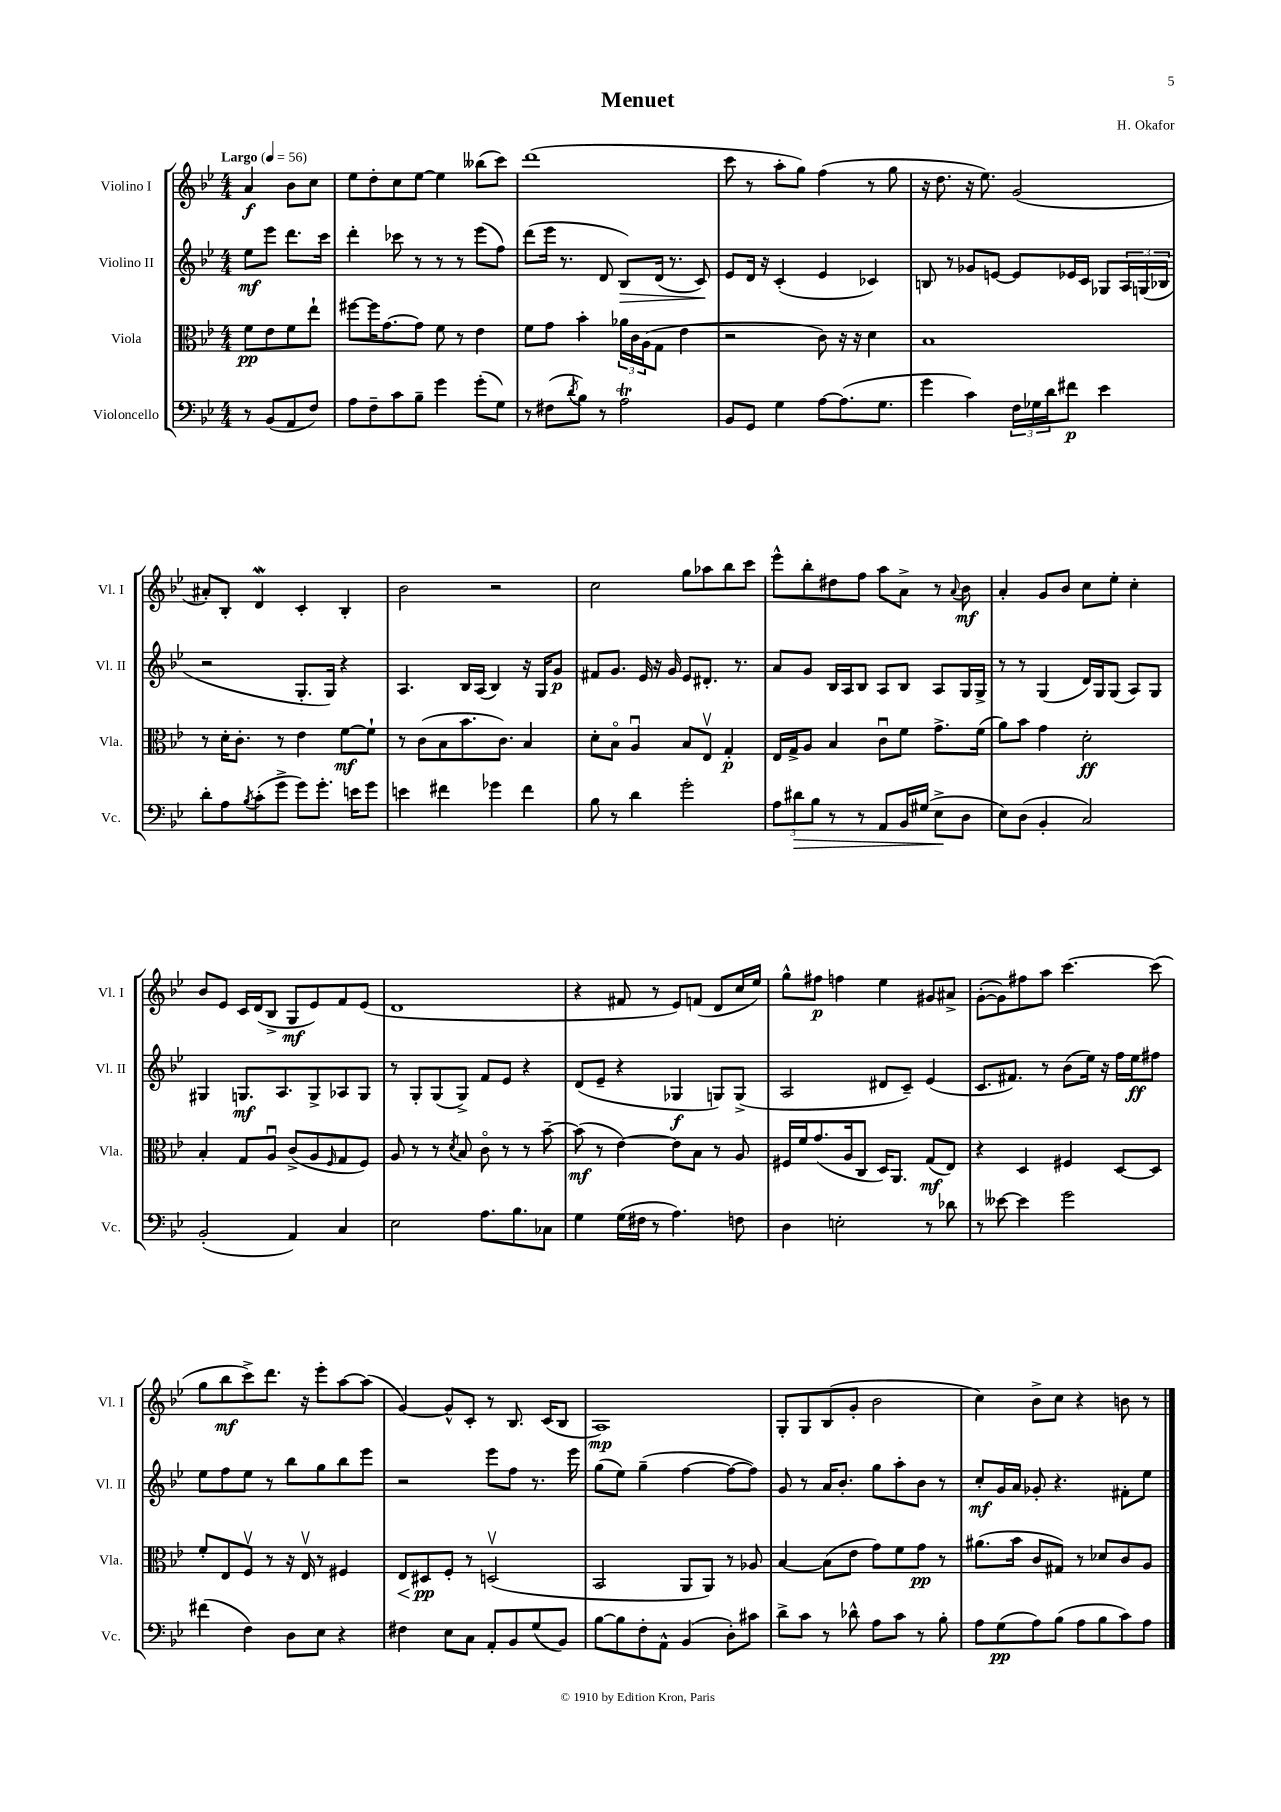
\header { title = "Menuet" composer = "H. Okafor" }
<<
\new StaffGroup <<
\new Staff = "s0" \with { instrumentName = "Violino I" shortInstrumentName = "Vl. I" } {
    \clef treble \key bes \major \numericTimeSignature \time 4/4 \partial 2 \tempo "Largo" 4 = 56
    a'4\f bes'8 c''8 |
    ees''8 d''8-. c''8 ees''8~ ees''4 beses''8( c'''8) |
    d'''1( |
    c'''8 r8 a''8-. g''8) f''4( r8 g''8 |
    r16 d''8. r16 ees''8.) g'2( |
    ais'8-.) bes8-. d'4\mordent c'4-. bes4-. |
    bes'2 r2 |
    c''2 g''8 aes''8 bes''8 c'''8 |
    ees'''8-^ bes''8-. dis''8 f''8 a''8 a'8-> r8 \appoggiatura { a'8 } bes'8\mf |
    a'4-. g'8 bes'8 c''8 ees''8-. c''4-. |
    bes'8 ees'8 c'16 d'16( bes8-> g8\mf ees'8) f'8 ees'8( |
    d'1 |
    r4 fis'8 r8 ees'8) f'8( d'8 c''16 ees''16) |
    g''8-^ fis''8\p f''4 ees''4 gis'8 ais'8-> |
    g'8~-.( g'8) fis''8 a''8 c'''4.~ c'''8( |
    g''8 bes''8\mf c'''8->) d'''8. r16 ees'''8-. a''8~ a''8( |
    g'4~) g'8-^ c'8-. r8 bes8. c'16( bes8 |
    a1\mp) |
    g8-. g8 bes8( g'8-. bes'2 |
    c''4) bes'8-> c''8 r4 b'8 r8 \bar "|." |
}
\new Staff = "s1" \with { instrumentName = "Violino II" shortInstrumentName = "Vl. II" } {
    \clef treble \key bes \major \numericTimeSignature \time 4/4 \partial 2
    ees''8\mf ees'''8 d'''8. c'''16 |
    d'''4-. ces'''8 r8 r8 r8 ees'''8( f''8) |
    d'''8( ees'''16 r8. d'8 bes8\>) d'16( r8. c'8\!) |
    ees'8 d'16 r16 c'4-.( ees'4 ces'4) |
    b8 r8 ges'8 e'8~ e'8 ees'16 c'16 ges8 \tuplet 3/2 { a16 g16( bes16 } |
    r2 g8.-. g16) r4 |
    a4. bes16 a16( bes4) r16 g16 g'8\p |
    fis'8 g'8. ees'16 r16 g'16 ees'8 dis'8.-. r8. |
    a'8 g'8 bes16 a16 bes8 a8 bes8 a8 g16 g16-> |
    r8 r8 g4( d'16) g16 g8( a8) g8 |
    gis4 g8.\mf a8. g8-> aes8 g8 |
    r8 g8-. g8( g8->) f'8 ees'8 r4 |
    d'8( ees'8-- r4 ges4\f g8) g8->( |
    a2 dis'8 c'8--) ees'4( |
    c'8. fis'8.) r8 bes'8( ees''16) r16 f''16 ees''16\ff fis''8 |
    ees''8 f''8 ees''8 r8 bes''8 g''8 bes''8 ees'''8 |
    r2 ees'''8 f''8 r8. ees'''16 |
    g''8( ees''8) g''4--( f''4~ f''8~ f''8) |
    g'8 r8 a'16 bes'8.-. g''8 a''8-. bes'8 r8 |
    c''8-.\mf g'16 a'16 ges'8-. r4. fis'8-. ees''8 \bar "|." |
}
\new Staff = "s2" \with { instrumentName = "Viola" shortInstrumentName = "Vla." } {
    \clef alto \key bes \major \numericTimeSignature \time 4/4 \partial 2
    f'8\pp ees'8 f'8 ees''8-! |
    fis''8~ fis''16 g'8.~ g'8 f'8 r8 ees'4 |
    f'8 g'8 bes'4-. \tuplet 3/2 { aes'16 c'16 a16( } g8 ees'4 |
    r2 c'8) r16 r16 d'4 |
    bes1 |
    r8 d'16-. c'8.-. r8 ees'4 f'8~\mf f'8-! |
    r8 c'8( bes8 bes'8. c'8.) bes4 |
    d'8-. bes8\flageolet a4\downbow bes8 ees8\upbow g4-.\p |
    ees16 g16-> a8 bes4 c'8\downbow f'8 g'8.-> f'16( |
    a'8) bes'8 g'4 d'2-.\ff |
    bes4-. g8 a8\downbow c'8->( a8 \grace { f16 } g8 f8) |
    a8 r8 r8 \acciaccatura { d'8 } bes8 c'8\flageolet r8 r8 bes'8~-- |
    bes'8\mf( r8 ees'4~) ees'8 bes8 r8 a8 |
    fis16 f'16 g'8.( a16 c8 d16) a,8. g8\mf( ees8) |
    r4 d4 fis4 d8~ d8 |
    f'8-. ees8 f8\upbow r8 r16 ees16\upbow r8 fis4 |
    ees8\< dis8\pp\! f8-. r8 d2\upbow( |
    bes,2 a,8 a,8) r8 aes8 |
    bes4~ bes8( ees'8 g'8) f'8 g'8\pp r8 |
    ais'8.( bes'16 c'8 gis8) r8 des'8 c'8 a8 \bar "|." |
}
\new Staff = "s3" \with { instrumentName = "Violoncello" shortInstrumentName = "Vc." } {
    \clef bass \key bes \major \numericTimeSignature \time 4/4 \partial 2
    r8 bes,8( a,8 f8) |
    a8 f8-- c'8 bes8-- g'4 g'8-.( g8) |
    r8 fis8( \acciaccatura { d'8 } bes8) r8 a2\trill |
    bes,8 g,8 g4 a8~ a8.( g8. |
    g'4 c'4) \tuplet 3/2 { f16 ges16 d'16 } fis'8\p ees'4 |
    d'8-. a8 \acciaccatura { bes8 } c'8-.( g'8-> g'8) g'8.-. e'16 g'8 |
    e'4 fis'4 ges'4 fis'4 |
    bes8 r8 d'4 g'2-. |
    \tuplet 3/2 { a8 dis'8\> bes8 } r8 r8 a,8 bes,16 gis16( ees8->\! d8 |
    ees8) d8( bes,4-. c2) |
    bes,2-.( a,4) c4 |
    ees2 a8. bes8. ces8 |
    g4 g16( fis16 r8 a4.) f8 |
    d4 e2-. r8 des'8 |
    r8 eeses'8~ eeses'4 g'2 |
    fis'4( f4) d8 ees8 r4 |
    fis4 ees8 c8 a,8-. bes,8 g8( bes,8) |
    bes8~ bes8 f8-. a,8-^ bes,4( d8-.) cis'8 |
    d'8-> c'8 r8 des'8-^ a8 c'8 r8 bes8-. |
    a8 g8\pp( a8) bes8( a8 bes8 c'8) a8 \bar "|." |
}
>>
>>
\layout { \context { \Score \remove "Bar_number_engraver" } }
